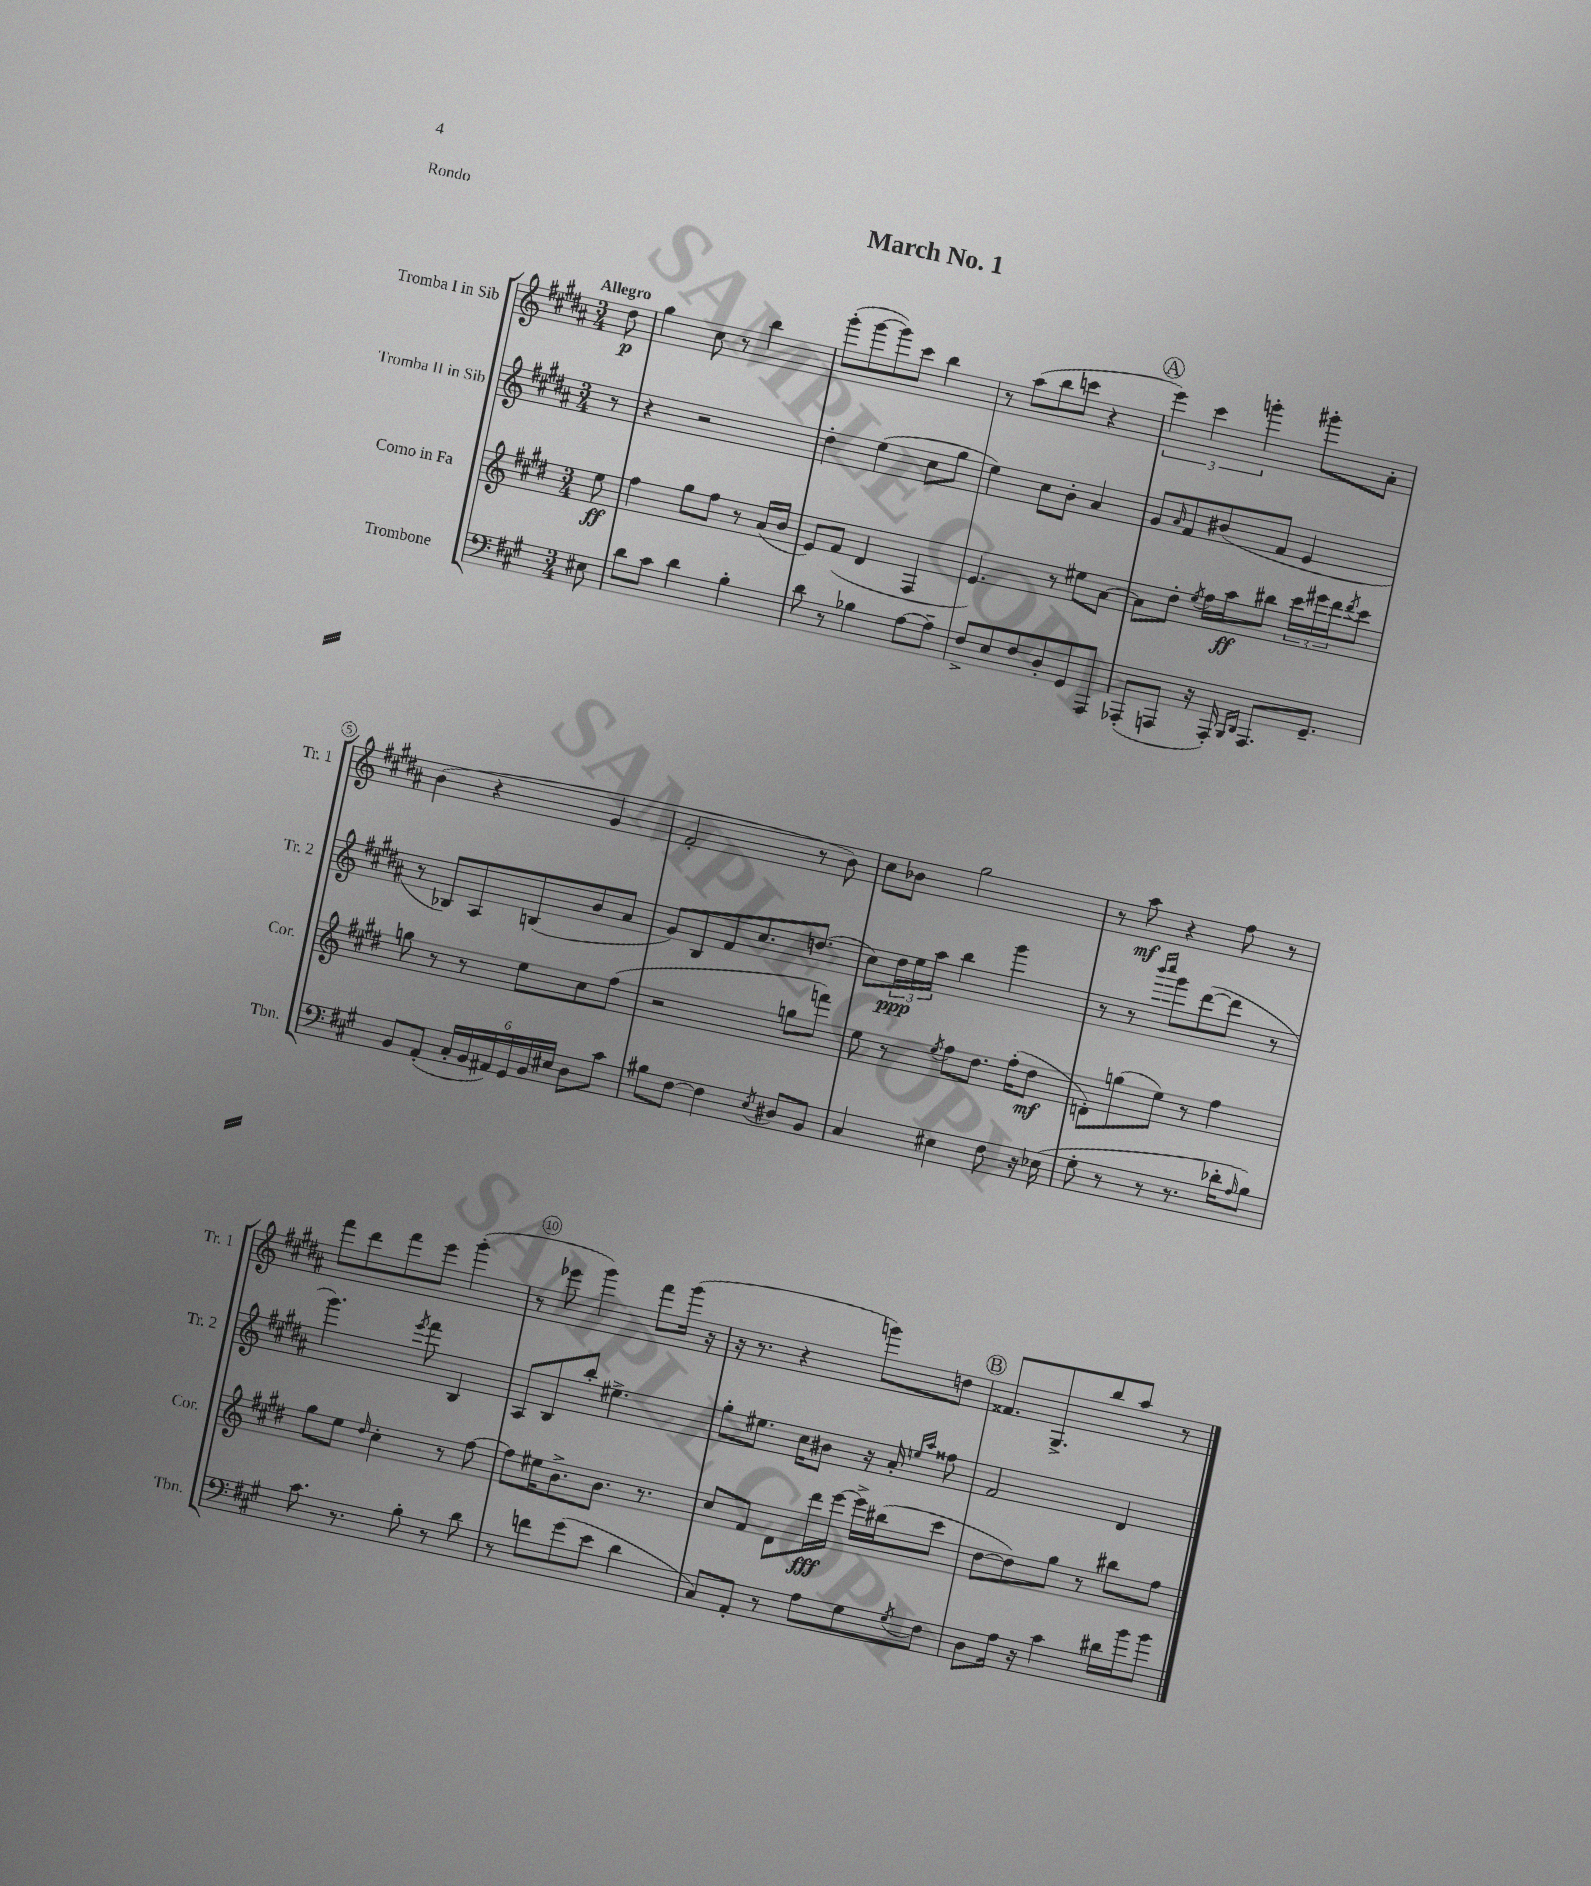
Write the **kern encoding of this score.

**kern	**kern	**kern	**kern
*staff4	*staff3	*staff2	*staff1
*clefF4	*clefG2	*clefG2	*clefG2
*k[f#c#g#]	*k[f#c#g#d#]	*k[f#c#g#d#a#]	*k[f#c#g#d#a#]
*M3/4	*M3/4	*M3/4	*M3/4
8E#	8ee	8r	8dd#
=	=	=	=
8d	4ff#	4r	4gg#
8c#	.	.	.
4d	8gg#	2r	8cc#
.	8ff#	.	8r
4B'	8r	.	4bb
.	(16a	.	.
.	16b	.	.
=	=	=	=
8d	8e)	4dd#'	(8ggg#'
8r	(8f#	.	[8ggg#
4B-	4d#	(4ee	8ggg#])
.	.	.	8ccc#
[8A	4F#	8cc#	4bb
8A~]	.	8gg#	.
=	=	=	=
8F#^	4.e)	4ee)	8r
8E	.	.	(8aa#
8F#	.	8cc#	8bb
8D'	8r	8b'	8ccc
8GG#	8ee#	4a#	4r
8AAA	[8a	.	.
=	=	=	=
(8AAA-'	8a]	8g#	6eee)
.	.	16qqa#	.
8AAA	8dd#'	8f#	.
.	.	.	6ccc#
.	8qee	.	.
16r	16ff#	(8b#	.
16AAA')	16aa	.	.
.	.	.	6ggg'
16qqBBB	.	.	.
16qqDD	.	.	.
8.AAA	8bb#	8f#	.
.	24ccc#	4e	8ggg#'
.	24eee#	.	.
8.GG#~	.	.	.
.	24ddd#	.	.
.	8qddd#	.	.
.	8ccc#	.	8a#'
=	=	=	=
8BB	8gg	8r	(4b
(8AA'	8r	8B-)	.
24C#'	8r	8A#	4r
24BB	.	.	.
24AA#)	.	.	.
24GG#	8ee	(8B	.
24BB	.	.	.
24E#	.	.	.
8D	8cc#	8b	4g#
8c#	(8ff#	8a#	.
=	=	=	=
8B#	2r	8g#)	2f#'
[8F#	.	8B	.
4F#]	.	8f#	.
.	.	8.cc#	.
8qE	.	.	.
8D#	8gg	.	8r
.	.	(8.dd	.
8BB	8fff)	.	8b)
=	=	=	=
4C#	8ee	8cc#)	8cc#
.	8r	24dd#	8b-
.	.	24ee	.
.	.	24aa#	.
.	8qee	.	.
4E#	8ff#	4bb	2gg#
.	8.dd#	.	.
8F#	.	4ggg#	.
.	(16ff#'	.	.
16r	8dd#	.	.
(16E-	.	.	.
=	=	=	=
8G#'	8d')	8r	8r
8r	(8gg	8r	8aa#
.	.	16qqbbb	.
.	.	16qqcccc#	.
8r	8ee)	8ggg#	4r
8.r	8r	([8ddd#	.
.	4ff#	8ddd#]	8ff#
16d-'	.	.	.
16qqA	.	.	.
8B)	.	8r	8r
=	=	=	=
8.c#	8gg#	4.ggg#)	8fff#
.	8ee	.	8ddd#
8.r	.	.	.
.	16qqdd#	.	.
.	4cc#'	.	8fff#
.	.	8qeee	.
8B'	.	8fff#	8eee
8r	8r	4B	(4ggg#'
8d	[8ff#	.	.
=	=	=	=
8r	8ff#]	8A#	8r
8f	16ee#	8B	8eee-
.	8.b^	.	.
(8g#	.	8bb'	4ggg#)
8e	8.b	4.ee#^	.
4d	.	.	8fff#
.	8.r	.	.
.	.	.	(16ggg#
.	.	.	16r
=	=	=	=
8C#)	8cc#	8gg#'	16r
.	.	.	8.r
8AA'	8f#	8.ee#	.
8r	8d#	.	4r
.	.	16cc#	.
8A	16ddd#	8b#	.
.	[16eee	.	.
8G#	16eee^]	16r	8ggg)
.	(16bb#	16a#'	.
.	.	16qqee	.
8qG#	.	16qqaa#	.
8F#	8ccc#	8ff##	8dd
=	=	=	=
8D	[8dd#	2f#	8.f##
16A	8dd#])	.	.
16r	.	.	8.G#^
4c#	8gg#	.	.
.	8r	.	8bb
16d#	8bb#	4d#	8aa#
16b	.	.	.
8b	8ff#	.	8r
==	==	==	==
*-	*-	*-	*-
